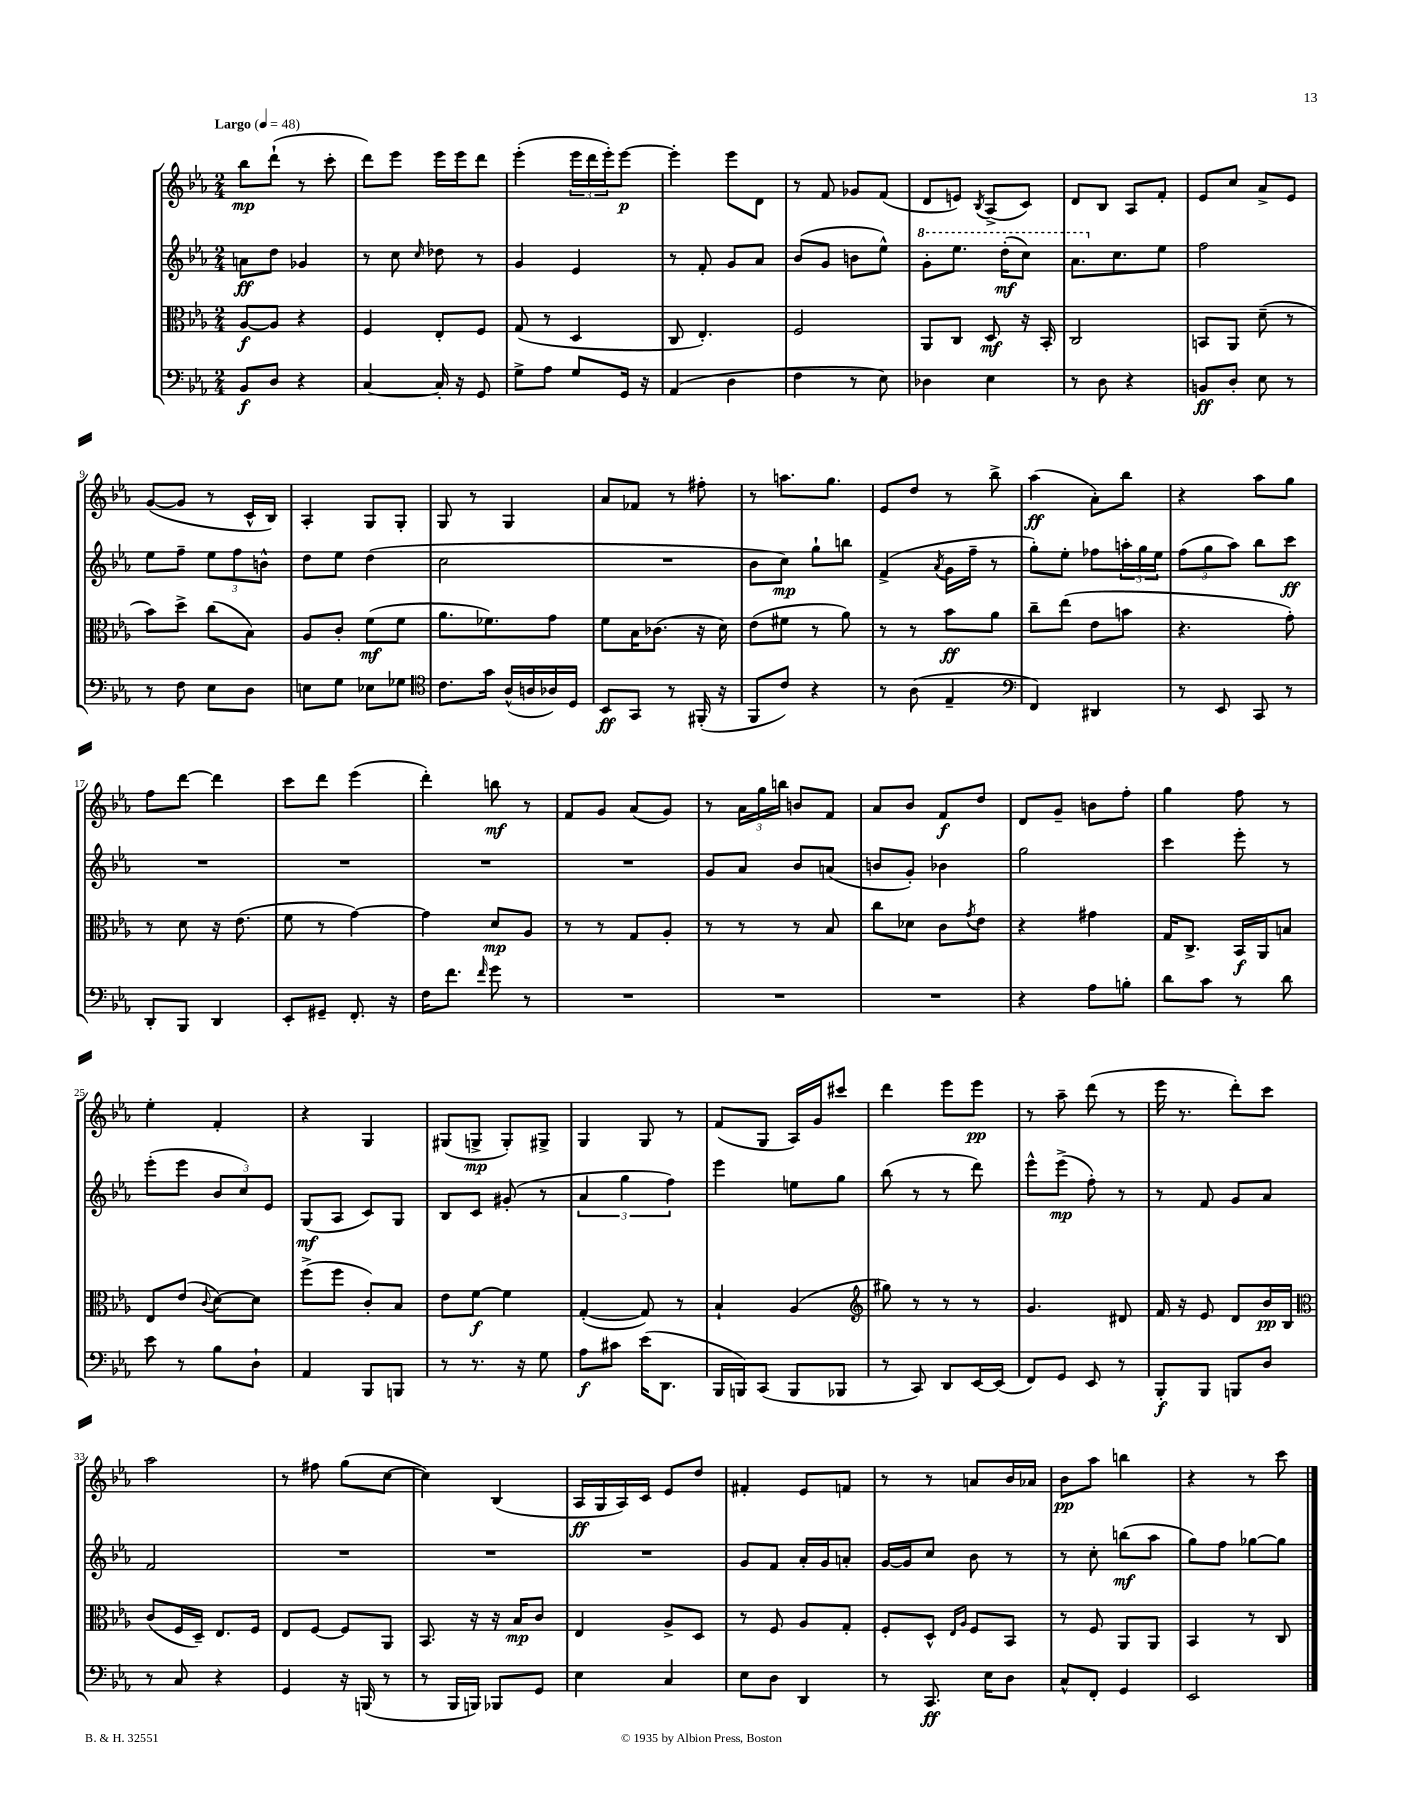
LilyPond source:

<<
\new StaffGroup <<
\new Staff = "s0" {
    \clef treble \key ees \major \numericTimeSignature \time 2/4 \tempo "Largo" 4 = 48
    bes''8\mp d'''8-!( r8 c'''8-. |
    d'''8) ees'''8 ees'''16 ees'''16 d'''8 |
    ees'''4-.( \tuplet 3/2 { ees'''16 d'''16 ees'''16-.) } ees'''8~\p |
    ees'''4-. ees'''8 d'8 |
    r8 f'8 ges'8 f'8( |
    d'8 e'8) \acciaccatura { bes8 } aes8->( c'8) |
    d'8 bes8 aes8 f'8-. |
    ees'8 c''8 aes'8-> ees'8 |
    g'8~( g'8 r8 c'16-^ bes16) |
    aes4-. g8 g8-. |
    g8 r8 g4 |
    aes'8 fes'8 r8 fis''8-. |
    r8 a''8. g''8. |
    ees'8 d''8 r8 bes''8-> |
    aes''4\ff( aes'8-.) bes''8 |
    r4 aes''8 g''8 |
    f''8 d'''8~ d'''4 |
    c'''8 d'''8 ees'''4( |
    d'''4-.) b''8\mf r8 |
    f'8 g'8 aes'8( g'8) |
    r8 \tuplet 3/2 { aes'16 g''16 b''16 } b'8 f'8 |
    aes'8 bes'8 f'8\f d''8 |
    d'8 g'8-- b'8 f''8-. |
    g''4 f''8 r8 |
    ees''4-. f'4-. |
    r4 g4 |
    gis8( g8->\mp g8-.) gis8-> |
    g4 g8 r8 |
    f'8( g8 aes16) g'16 cis'''8 |
    d'''4 ees'''8 ees'''8\pp |
    r8 aes''8-- d'''8( r8 |
    ees'''16 r8. d'''8-.) c'''8 |
    aes''2 |
    r8 fis''8 g''8( c''8~ |
    c''4) bes4( |
    aes16\ff g16 aes16) c'16 ees'8 d''8 |
    fis'4-. ees'8 f'8 |
    r8 r8 a'8 bes'16 aes'16 |
    bes'8\pp aes''8 b''4 |
    r4 r8 c'''8 \bar "|." |
}
\new Staff = "s1" {
    \clef treble \key ees \major \numericTimeSignature \time 2/4
    a'8\ff d''8 ges'4 |
    r8 c''8 \grace { c''16 } des''8 r8 |
    g'4 ees'4 |
    r8 f'8-. g'8 aes'8 |
    bes'8( g'8 b'8 ees''8-^) |
    \ottava #1 g''8-. ees'''8. d'''16-.\mf( c'''8) |
    aes''8. \ottava #0 c''8. ees''8 |
    f''2 |
    ees''8 f''8-- \tuplet 3/2 { ees''8 f''8 b'8-^ } |
    d''8 ees''8 d''4( |
    c''2 |
    R2 |
    bes'8 c''8\mp) g''8-! b''8 |
    f'4->( \acciaccatura { aes'8 } g'16 f''16-- r8 |
    g''8-.) ees''8-. fes''8 \tuplet 3/2 { a''16-. g''16 ees''16 } |
    \tuplet 3/2 { f''8( g''8 aes''8) } bes''8 c'''8\ff |
    R2 |
    R2 |
    R2 |
    R2 |
    g'8 aes'8 bes'8 a'8( |
    b'8 g'8-.) bes'4 |
    g''2 |
    c'''4 ees'''8-. r8 |
    ees'''8-.( ees'''8 \tuplet 3/2 { bes'8 c''8) ees'8 } |
    g8\mf( aes8 c'8) g8 |
    bes8 c'8 gis'8-.( r8 |
    \tuplet 3/2 { aes'4 g''4 f''4) } |
    ees'''4 e''8 g''8 |
    bes''8( r8 r8 d'''8) |
    ees'''8-^ ees'''8->\mp( f''8-.) r8 |
    r8 f'8 g'8 aes'8 |
    f'2 |
    R2 |
    R2 |
    R2 |
    g'8 f'8 aes'16-. g'16 a'8-. |
    g'16~ g'16 c''8 bes'8 r8 |
    r8 c''8-. b''8\mf( aes''8 |
    g''8) f''8 ges''8~ ges''8 \bar "|." |
}
\new Staff = "s2" {
    \clef alto \key ees \major \numericTimeSignature \time 2/4
    aes8~\f aes8 r4 |
    f4 ees8-. f8 |
    g8( r8 d4 |
    c8 ees4.-.) |
    f2 |
    aes,8 c8 d8\mf r16 bes,16-. |
    c2 |
    b,8 aes,8 d'8--( r8 |
    bes'8) d''8-> c''8( bes8) |
    aes8 c'8-. f'8\mf( f'8 |
    aes'8. fes'8.) g'8 |
    f'8 bes16 ces'8.( r16 d'16) |
    ees'8( fis'8 r8 aes'8) |
    r8 r8 bes'8\ff aes'8 |
    c''8-- ees''8( ees'8 b'8 |
    r4. g'8-.) |
    r8 d'8 r16 ees'8.( |
    f'8 r8 g'4~) |
    g'4 d'8\mp aes8 |
    r8 r8 g8 aes8-. |
    r8 r8 r8 bes8 |
    c''8 des'8 c'8 \acciaccatura { g'8 } ees'8 |
    r4 gis'4 |
    g16 c8.-> bes,16\f aes,16 b8 |
    ees8 ees'8( \appoggiatura { c'8 } d'8~) d'8 |
    f''8->( f''8 c'8-.) bes8 |
    ees'8 f'8~\f f'4 |
    g4~-.( g8) r8 |
    bes4-! aes4( |
    \clef treble gis''8) r8 r8 r8 |
    g'4. dis'8 |
    f'16 r16 ees'8 d'8 bes'16\pp bes16 |
    \clef alto c'8( f16 d16--) ees8. f16 |
    ees8 f8~ f8 aes,8 |
    bes,8. r16 r16 bes16\mp c'8 |
    ees4 aes8-> d8 |
    r8 f8 aes8 g8-. |
    f8-. d8-^ \grace { ees16 aes16 } f8 bes,8 |
    r8 f8 aes,8 aes,8 |
    bes,4 r8 c8 \bar "|." |
}
\new Staff = "s3" {
    \clef bass \key ees \major \numericTimeSignature \time 2/4
    bes,8\f d8 r4 |
    c4~ c16-. r16 g,8 |
    g8-> aes8 g8 g,16 r16 |
    aes,4( d4 |
    f4 r8 ees8) |
    des4 ees4 |
    r8 d8 r4 |
    b,8\ff d8-. ees8 r8 |
    r8 f8 ees8 d8 |
    e8 g8 ees8 ges8 |
    \clef tenor c'8. g'16 aes16-^( a16 aes16) d16 |
    bes,8\ff g,8 r8 fis,16-.( r16 |
    f,8 c'8) r4 |
    r8 aes8( ees4-- |
    \clef bass f,4) dis,4 |
    r8 ees,8 c,8 r8 |
    d,8-. bes,,8 d,4 |
    ees,8-. gis,8-- f,8.-. r16 |
    f16 f'8. \grace { f'16 } g'8 r8 |
    R2 |
    R2 |
    R2 |
    r4 aes8 b8-. |
    d'8 c'8 r8 d'8 |
    ees'8 r8 bes8 d8-! |
    aes,4 bes,,8 b,,8 |
    r8 r8. r16 g8 |
    aes8\f cis'8 ees'16( d,8. |
    bes,,16 b,,16) c,8( b,,8 bes,,8 |
    r8 c,8) d,8 ees,16~ ees,16( |
    f,8) g,8 ees,8 r8 |
    bes,,8-.\f bes,,8 b,,8 d8 |
    r8 c8 r4 |
    g,4 r16 b,,16( r8 |
    r8 bes,,16 b,,16) bes,,8 g,8 |
    ees4 c4 |
    ees8 d8 d,4 |
    r8 c,8.\ff ees16 d8 |
    c8-^ f,8-. g,4 |
    ees,2 \bar "|." |
}
>>
>>
